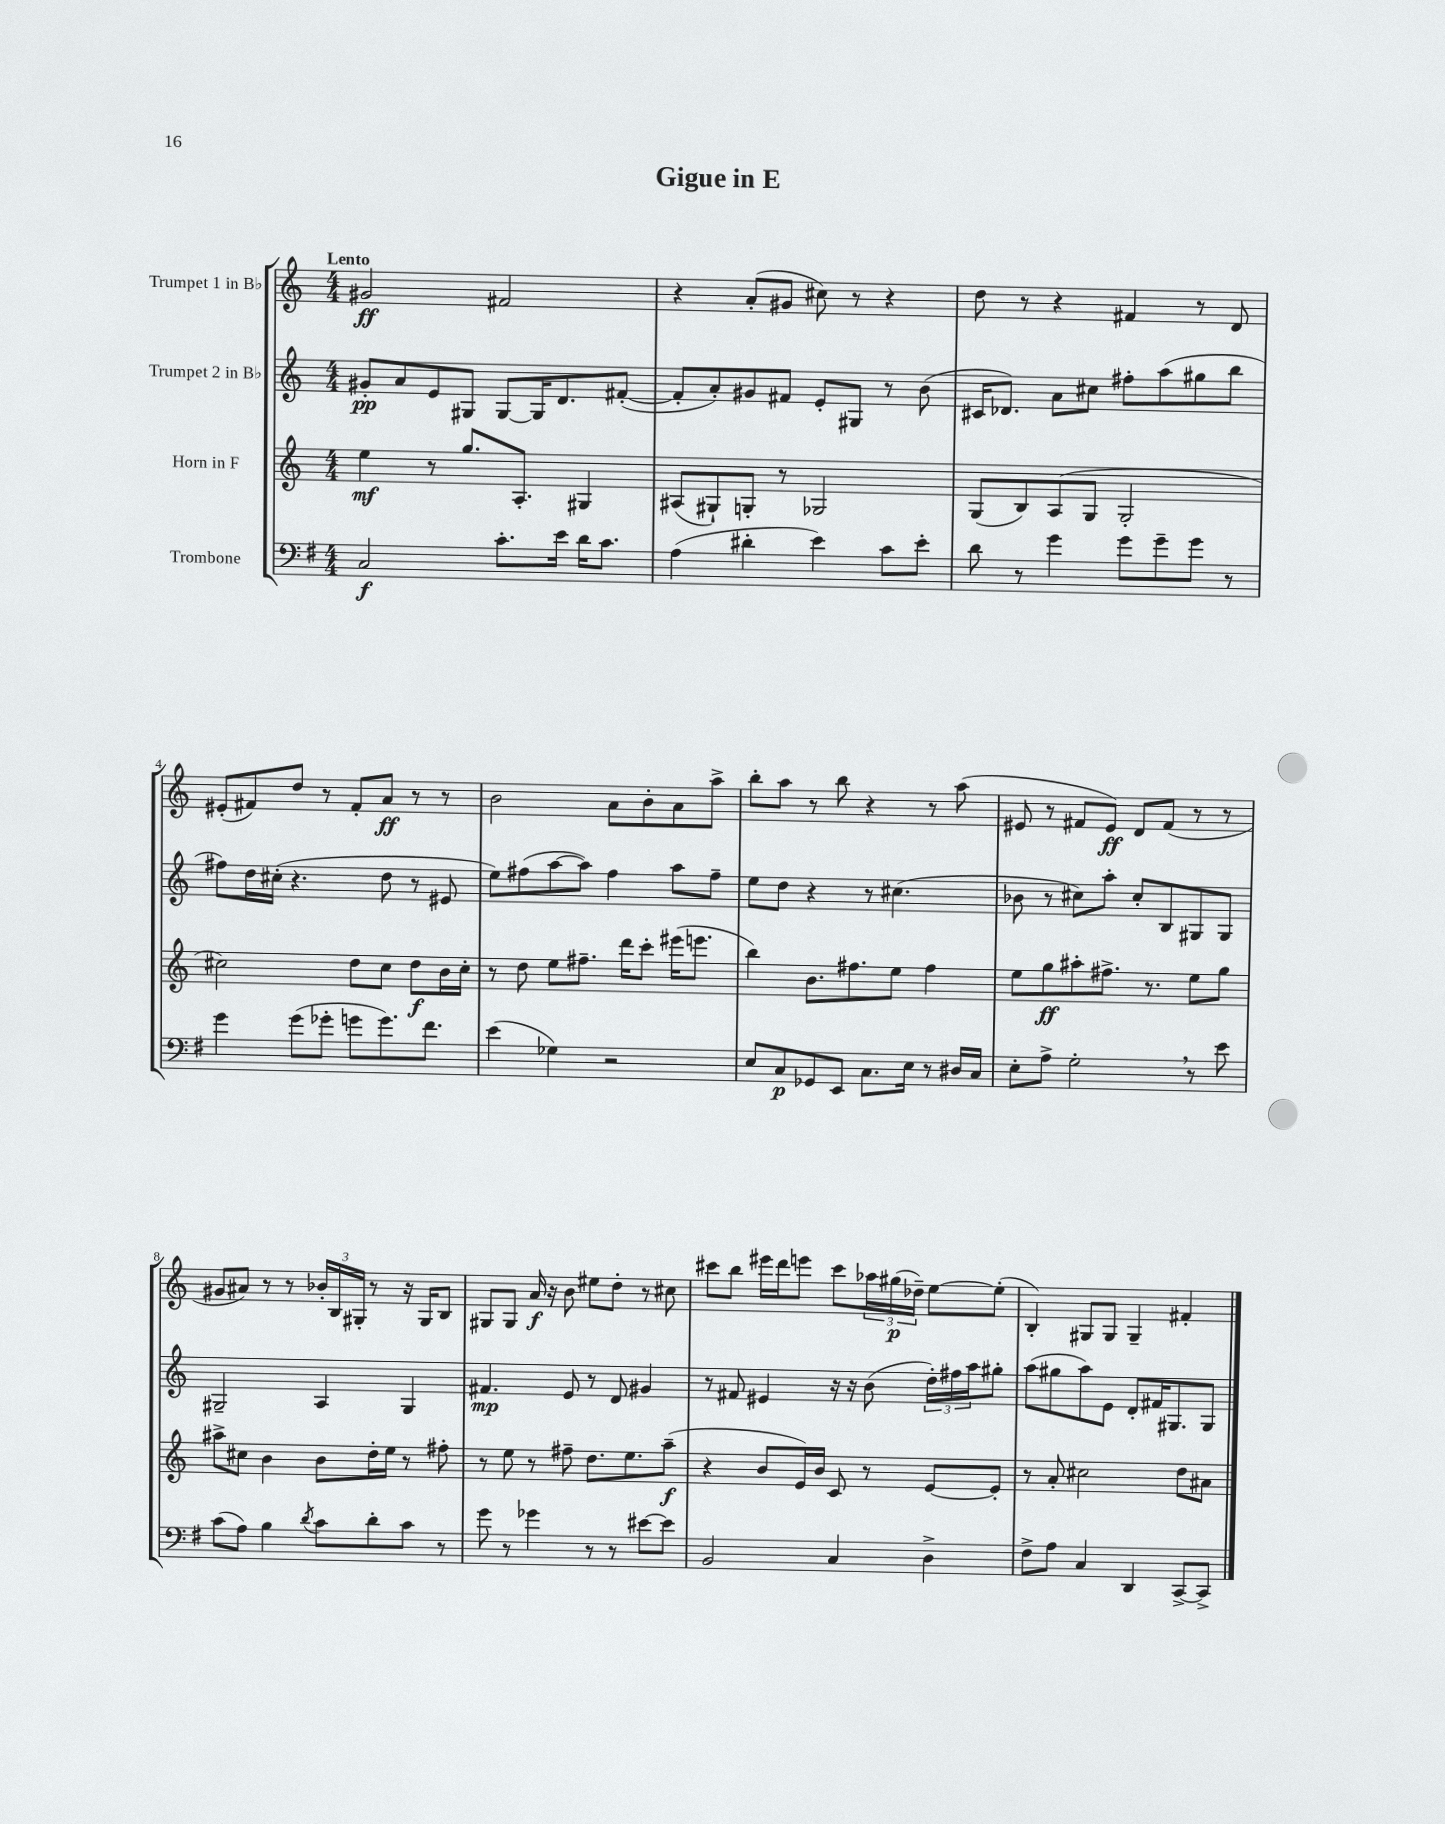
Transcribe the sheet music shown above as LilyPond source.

\header { title = "Gigue in E" }
<<
\new StaffGroup <<
\new Staff = "s0" \with { instrumentName = "Trumpet 1 in Bb" } {
    \clef treble \key c \major \numericTimeSignature \time 4/4 \tempo "Lento"
    gis'2\ff fis'2 |
    r4 a'8-.( gis'8 cis''8) r8 r4 |
    d''8 r8 r4 fis'4 r8 d'8 |
    eis'8-.( fis'8) d''8 r8 fis'8-. a'8\ff r8 r8 |
    b'2 a'8 b'8-. a'8 a''8-> |
    b''8-. a''8 r8 b''8 r4 r8 a''8( |
    eis'8 r8 fis'8 eis'8\ff) d'8 fis'8( r8 r8 |
    gis'8 ais'8) r8 r8 \tuplet 3/2 { bes'16-. b16 gis16-. } r8 r16 gis16 b8 |
    gis8 gis8 a'16\f r16 b'8 eis''8 d''8-. r8 cis''8 |
    cis'''8 b''8 eis'''16 d'''16 e'''8 cis'''8 \tuplet 3/2 { aes''16 gis''16\p( des''16--) } e''8~ e''8-.( |
    b4-.) gis8 gis8 gis4-- fis'4-. \bar "|." |
}
\new Staff = "s1" \with { instrumentName = "Trumpet 2 in Bb" } {
    \clef treble \key c \major \numericTimeSignature \time 4/4
    gis'8-.\pp a'8 e'8 gis8 gis8~ gis16 d'8. fis'8~-.( |
    fis'8-. a'8-.) gis'8 fis'8 e'8-. gis8 r8 b'8( |
    cis'16 des'8.) a'8 cis''8 fis''8-. a''8( gis''8 b''8 |
    fis''8) d''16 cis''16-.( r4. d''8 r8 eis'8 |
    e''8) fis''8( a''8~ a''8) fis''4 a''8 fis''8-- |
    e''8 d''8 r4 r8 cis''4.( |
    bes'8 r8 cis''8) a''8-. cis''8-. b8 gis8 gis8 |
    gis2-- a4 gis4 |
    fis'4.\mp e'8 r8 d'8 gis'4 |
    r8 fis'8 eis'4 r16 r16 b'8( \tuplet 3/2 { d''16-.) fis''16 a''16 } gis''8-. |
    a''8( gis''8 a''8) e'8 d'8-. fis'16 gis8. gis8 \bar "|." |
}
\new Staff = "s2" \with { instrumentName = "Horn in F" } {
    \clef treble \key c \major \numericTimeSignature \time 4/4
    e''4\mf r8 g''8. a8.-. gis4 |
    ais8( gis8-!) g8-. r8 ges2 |
    g8( b8) a8( g8 g2-. |
    cis''2) d''8 cis''8 d''8\f b'16 cis''16-. |
    r8 d''8 e''8 fis''8.-- d'''16 c'''8-. eis'''16( e'''8. |
    b''4) b'8. fis''8. e''8 fis''4 |
    e''8 g''8\ff ais''8-. fis''8.-> r8. e''8 g''8 |
    ais''8-> cis''8 b'4 b'8 d''16-. e''16 r8 fis''8-. |
    r8 e''8 r8 fis''8-- d''8. e''8. a''8--\f( |
    r4 b'8 e'16) b'16 c'8 r8 e'8~ e'8-. |
    r8 a'8-. cis''2 d''8 ais'8 \bar "|." |
}
\new Staff = "s3" \with { instrumentName = "Trombone" } {
    \clef bass \key g \major \numericTimeSignature \time 4/4
    c2\f c'8.-. e'16 d'16 c'8. |
    a4( dis'4-. e'4) c'8 e'8-. |
    d'8 r8 g'4 g'8 g'8-- g'8 r8 |
    g'4 g'8( ges'8-. g'8 g'8.) fis'8. |
    e'4( ges4) r2 |
    e8 c8\p ges,8 e,8 c8. e16 r8 dis16 c16 |
    e8-. a8-> g2-. \breathe r8 e'8 |
    c'8( a8) b4 \acciaccatura { d'8 } c'8 d'8-. c'8 r8 |
    g'8 r8 ges'4 r8 r8 eis'8~ eis'8 |
    b,2 c4 d4-> |
    fis8-> a8 c4 d,4 c,8~-> c,8-> \bar "|." |
}
>>
>>
